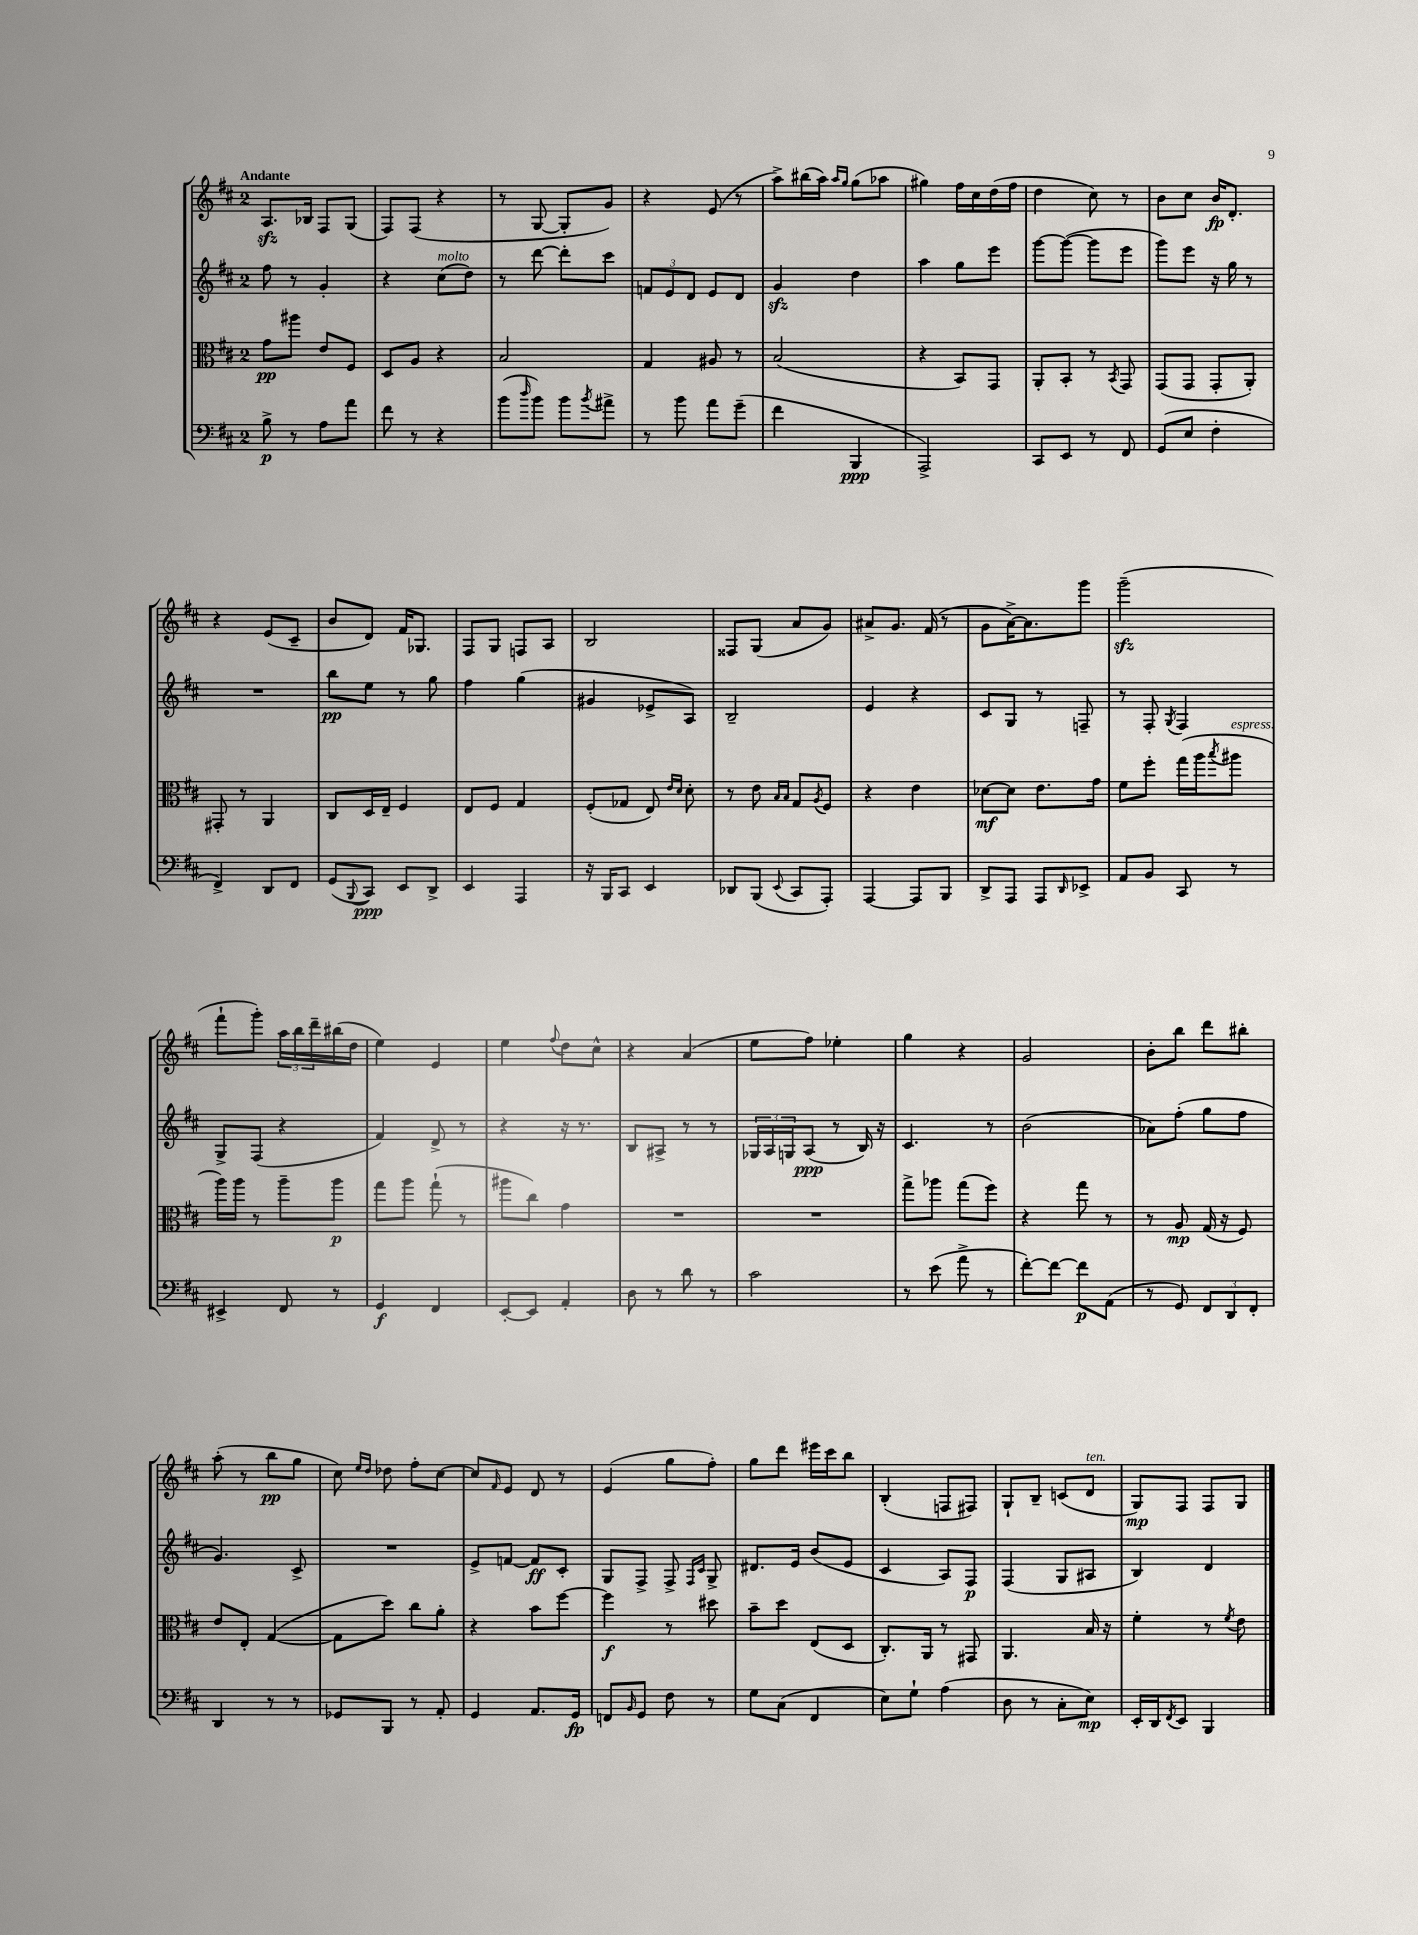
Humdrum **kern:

**kern	**kern	**kern	**kern
*staff4	*staff3	*staff2	*staff1
*clefF4	*clefC3	*clefG2	*clefG2
*k[f#c#]	*k[f#c#]	*k[f#c#]	*k[f#c#]
*M2/4	*M2/4	*M2/4	*M2/4
8B^	8g	8ff#	8.A
8r	8aa#	8r	.
.	.	.	16B-
8A	8e	4g'	8F#
8a	8F#	.	(8G
=	=	=	=
8f#	8D	4r	8F#)
8r	8A	.	(8F#
4r	4r	(8cc#	4r
.	.	8dd)	.
=	=	=	=
(8b	2B	8r	8r
16qqdd	.	.	.
8b)	.	[8ddd	[8G
8b	.	8ddd']	8G']
8qb	.	.	.
8a#^	.	8ccc#	8g)
=	=	=	=
8r	4G	12f	4r
.	.	12e	.
8b	.	.	.
.	.	12d	.
8a	8A#	8e	(8e
(8g~	8r	8d	8r
=	=	=	=
4f#	(2B	4g	8aa^)
.	.	.	(16bb#
.	.	.	16aa)
.	.	.	16qqaa
.	.	.	16qqgg
4BBB	.	4dd	(8gg
.	.	.	8aa-
=	=	=	=
2AAA^)	4r	4aa	4gg#)
.	8BB)	8gg	16ff#
.	.	.	16cc#
.	8GG	8eee	(16dd
.	.	.	16ff#
=	=	=	=
8CC#	8AA'	[8ggg	4dd
8EE	8BB'	(8ggg_	.
8r	8r	8ggg]	8cc#)
.	8qBB	.	.
8FF#	8GG	8eee	8r
=	=	=	=
(8GG	(8GG	8ggg)	8b
8E	8GG	8eee	8cc#
4F#'	8GG'	16r	16b
.	.	16gg	8.d'
.	8AA')	8r	.
=	=	=	=
4FF#^)	8GG#'	2r	4r
.	8r	.	.
8DD	4AA	.	(8e
8FF#	.	.	8c#~
=	=	=	=
(8GG	8C#	8bb	8b
8qqBBB	.	.	.
8CC#)	16D	8ee	8d)
.	16E~	.	.
8EE	4F#	8r	16f#
.	.	.	8.G-
8DD^	.	8gg	.
=	=	=	=
4EE	8E	4ff#	8F#
.	8F#	.	8G
4AAA	4G	(4gg	8F
.	.	.	8A
=	=	=	=
16r	(8F#'	4g#	2B
16BBB	.	.	.
8CC#	8G-	.	.
4EE	8E)	8e-^	.
.	16qqe	.	.
.	16qqd	.	.
.	8d'	8A)	.
=	=	=	=
8DD-	8r	2B~	8F##
(8BBB	8e	.	(8G
.	16qqB	.	.
8qqEE	16qqB	.	.
8CC#	8G	.	8a
.	8qA	.	.
8AAA')	8F#	.	8g)
=	=	=	=
[4AAA	4r	4e	8a#^
.	.	.	8.g
8AAA]	4e	4r	.
.	.	.	(16f#
8BBB	.	.	8r
=	=	=	=
8DD^	[8d-	8c#	8g
8AAA	8d-]	8G	[16a^)
.	.	.	8.a]
8AAA	8.e	8r	.
16qqDD	.	.	.
8EE-^	.	8F~	8ggg
.	16g	.	.
=	=	=	=
8AA	8f#	8r	(2ggg~
8BB	8ff#'	8F#'	.
.	.	8qG	.
8CC#	(16gg	4F#	.
.	16aa	.	.
.	8qbb	.	.
8r	8aa#	.	.
=	=	=	=
4EE#^	16aa)	8G^	8fff#`
.	16aa	.	.
.	8r	(8F#	8ggg')
8FF#	8aa~	4r	24aa
.	.	.	24bb
.	.	.	24ddd~
8r	8aa	.	(16bb#
.	.	.	16dd
=	=	=	=
4GG	8gg	4f#)	4ee)
.	8aa	.	.
4FF#	(8gg`	8d^	4e
.	8r	8r	.
=	=	=	=
[8EE'	8aa#	4r	4ee
8EE]	8cc#)	.	.
.	.	.	8qqff#
4AA'	4g	16r	8dd
.	.	8.r	.
.	.	.	8cc#^^
=	=	=	=
8D	2r	8B	4r
8r	.	8A#^	.
8d	.	8r	(4a
8r	.	8r	.
=	=	=	=
2c#	2r	24G-	8ee
.	.	24A	.
.	.	24G	.
.	.	(8A	8ff#)
.	.	8r	4ee-'
.	.	16B)	.
.	.	16r	.
=	=	=	=
8r	8gg^	4.c#	4gg
(8e	8aa-	.	.
8a^	(8gg	.	4r
8r	8ff#)	8r	.
=	=	=	=
[8f#')	4r	(2b	2g
8f#_	.	.	.
8f#]	8gg	.	.
(8AA	8r	.	.
=	=	=	=
8r	8r	8a-)	8b'
8GG)	8A	(8ff#'	8bb
12FF#	(16G	8gg	8ddd
.	16r	.	.
12DD	.	.	.
.	8F#)	8ff#	8bb#'
12FF#'	.	.	.
=	=	=	=
4DD	8e	4.g)	(8aa'
.	8E'	.	8r
8r	([4G	.	8bb
8r	.	8c#^	8gg
=	=	=	=
8GG-	8G]	2r	8cc#)
.	.	.	16qqee
.	.	.	16qqdd
8BBB	8dd)	.	8dd-
8r	8cc#	.	8ff#'
8AA'	8a'	.	[8cc#
=	=	=	=
4GG	4r	8e^	8cc#]
.	.	.	16qqf#
.	.	[8f	8e
8.AA	8b	8f]	8d
.	[8ff#	8c#'	8r
16GG	.	.	.
=	=	=	=
8FF	4ff#]	8G	(4e
16qqBB	.	.	.
8GG	.	8F#^	.
8F#	8r	8F#^	8gg
.	.	16qqF#	.
.	.	16qqc#	.
8r	8dd#	8G^	8ff#')
=	=	=	=
8G	8b~	8.d#	8gg
(8C#	8dd	.	8ddd
.	.	16e	.
4FF#	(8E	(8b	16eee#
.	.	.	16ccc#
.	8D	8e	8bb
=	=	=	=
8E)	8.C#')	4c#	(4B'
8G`	.	.	.
.	16AA	.	.
(4A	8r	8A)	8F
.	8GG#	8F#	8F#)
=	=	=	=
8D	4.AA	(4F#	8G`
8r	.	.	8B~
8C#'	.	8G	(8c
8E)	16B	8A#	8d
.	16r	.	.
=	=	=	=
16EE'	4f#'	4B)	8G)
16DD	.	.	.
8qFF#	.	.	.
8EE	.	.	8F#
4BBB	8r	4d	8F#
.	8qf#	.	.
.	8e	.	8G
==	==	==	==
*-	*-	*-	*-
